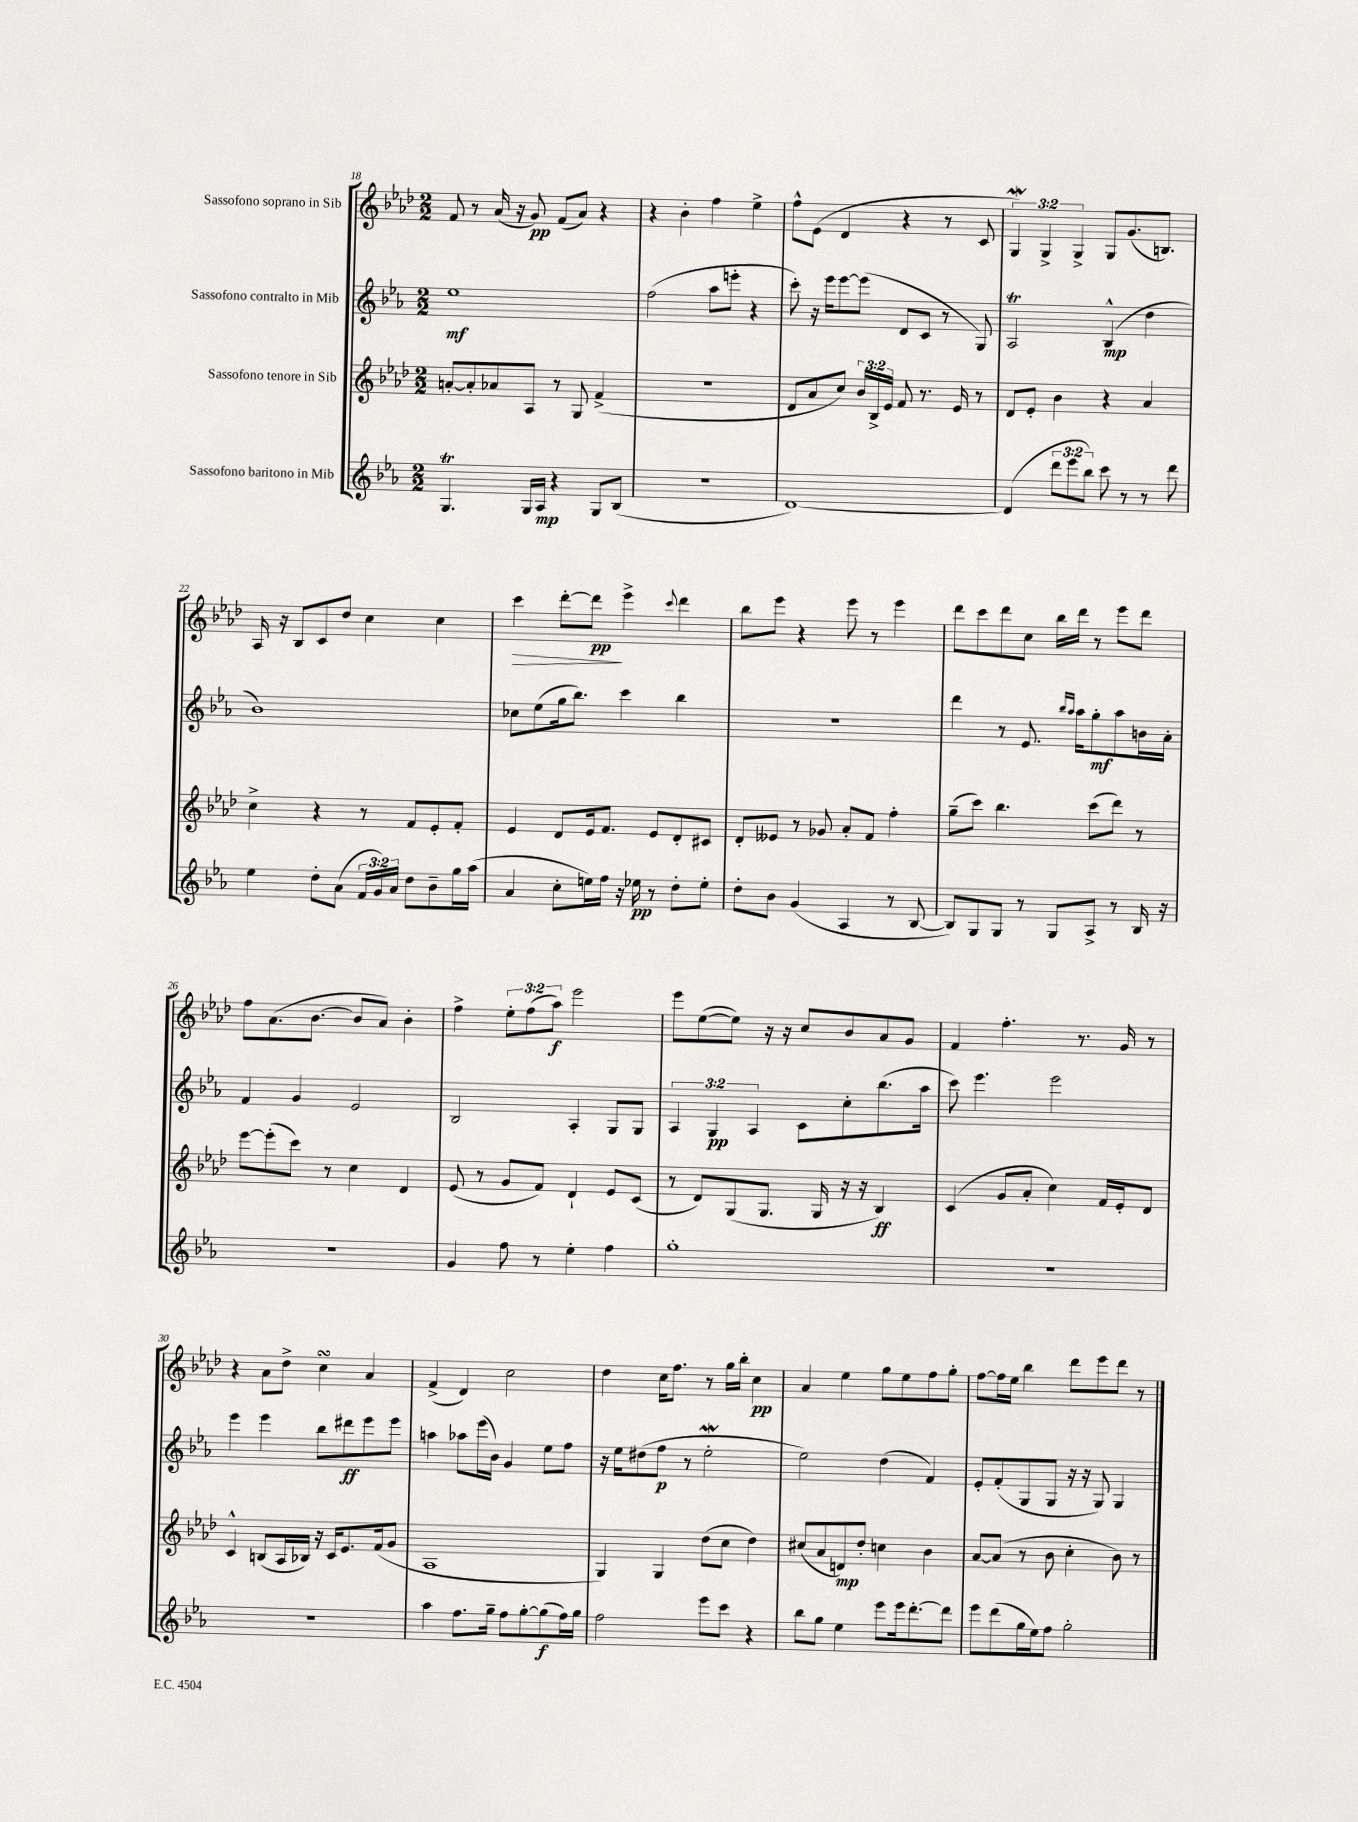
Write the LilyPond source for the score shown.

<<
\new StaffGroup <<
\new Staff = "s0" \with { instrumentName = "Sassofono soprano in Sib" } {
    \clef treble \key aes \major \numericTimeSignature \time 2/2 \override Staff.TupletNumber.text = #tuplet-number::calc-fraction-text
    \autoBeamOff f'8 r8 aes'16( r16 g'8\pp) f'8[( aes'8]) r4 |
    r4 bes'4-. f''4 ees''4-> |
    f''8[-^ ees'8]( des'4 r4 r8 c'8 |
    \tuplet 3/2 { g4\mordent) g4-> g4-> } g8[ g'8.( b8.]) |
    aes16 r16 bes8[ c'8 des''8] c''4 c''4 |
    c'''4\> des'''8[~-. des'''8]\pp\! ees'''4-> \appoggiatura { c'''8 } des'''4 |
    bes''8[ ees'''8] r4 ees'''8 r8 ees'''4 |
    des'''8[ c'''8 des'''8 c''8] bes''16[ des'''16] r8 ees'''8[ des'''8] |
    f''8[ aes'8.( bes'8.]~ bes'8[ aes'8]) bes'4-. |
    f''4-> \tuplet 3/2 { ees''8[-. f''8( aes''8]\f) } ees'''2 |
    ees'''8[ ees''8~( ees''8]) r16 r16 c''8[ bes'8 aes'8 g'8] |
    f'4 f''4.-. r8. g'16 r8 |
    r4 aes'8[ des''8]-> c''4\turn aes'4 |
    f'4->( des'4) c''2 |
    des''4 c''16[ f''8.] r8 g''16[ bes''16]-. c''4\pp |
    aes'4 ees''4 g''8[ ees''8 f''8 g''8]-. |
    f''8[~ f''16 ees''16] bes''4 des'''8[ ees'''8 des'''8] r8 \bar "|." |
}
\new Staff = "s1" \with { instrumentName = "Sassofono contralto in Mib" } {
    \clef treble \key ees \major \numericTimeSignature \time 2/2 \override Staff.TupletNumber.text = #tuplet-number::calc-fraction-text
    \autoBeamOff ees''1\mf |
    f''2( aes''8[ e'''8]-. r4 |
    c'''8-.) r16 ees'''16[ ees'''8~ ees'''8]( d'8[ c'8] r8 g8) |
    aes2\trill bes4-^\mp( d''4 |
    bes'1) |
    ces''8[ ees''8( g''16 bes''8.]) c'''4 bes''4 |
    R1 |
    d'''4 r8 ees'8. \grace { bes''16[ aes''16] } aes''16[ g''8-.\mf aes''8 b'16 aes'16]-. |
    f'4 g'4 ees'2 |
    bes2 aes4-. g8[ g8] |
    \tuplet 3/2 { aes4 g4\pp aes4 } c'8[ c''8-. bes''8.( aes''16] |
    c'''8) ees'''4. ees'''2 |
    ees'''4 ees'''4 bes''8[ dis'''8\ff ees'''8 ees'''8] |
    a''4 aes''8[ ees'''16( bes'16]) g'4 ees''8[ f''8] |
    r16 ees''16[ dis''8( f''8]\p r8 ees''2-.\mordent |
    ees''2) d''4( f'4) |
    ees'8[-. f'8-.( g8 g8] r16 r16 g8) g4 \bar "|." |
}
\new Staff = "s2" \with { instrumentName = "Sassofono tenore in Sib" } {
    \clef treble \key aes \major \numericTimeSignature \time 2/2 \override Staff.TupletNumber.text = #tuplet-number::calc-fraction-text
    \autoBeamOff a'8[~-. a'8-. aes'8 aes8] r8 g8 f'4->( |
    r1 |
    des'8[ aes'8 c''8]) \tuplet 3/2 { bes'16[ bes16-> ees'16] } f'8 r8. ees'16 r8 |
    des'8[ ees'8]-. bes'4 r4 aes'4 |
    c''4-> r4 r8 f'8[ ees'8-. f'8]-. |
    ees'4 des'8[ ees'16 f'8.] ees'8[ des'8-. cis'8] |
    des'8[-. eeses'8] r8 ges'8 aes'8[-. f'8] f''4-. |
    g''8[--( c'''8]) bes''4. c'''8[( des'''8]) r8 |
    ees'''8[~ ees'''8-.( c'''8]) r8 c''4 des'4 |
    ees'8( r8 g'8[ f'8]) des'4-! ees'8[ c'8]( |
    r8 des'8[) g8( g8.] g16 r16 r16 bes4\ff) |
    c'4( g'8[ aes'8]-. c''4) f'16[ ees'16-. des'8] |
    c'4-^ b8[( aes16 bes16]) r16 c'16[ ees'8. f'16( g'8] |
    aes1 |
    g4) g4 des''8[( c''8] des''4) |
    cis''8[( aes'8 d'8\mp) des''8]-. c''4 bes'4 |
    aes'8[~ aes'8]( r8 bes'8 c''4-. bes'8) r8 \bar "|." |
}
\new Staff = "s3" \with { instrumentName = "Sassofono baritono in Mib" } {
    \clef treble \key ees \major \numericTimeSignature \time 2/2 \override Staff.TupletNumber.text = #tuplet-number::calc-fraction-text
    \autoBeamOff g4.\trill g16[ aes16]\mp r4 g8[ bes8]( |
    r1 |
    d'1~) |
    d'4( \tuplet 3/2 { d'''8[ ees'''8 bes''8]) } c'''8 r8 r8 d'''8 |
    ees''4 d''8[-. aes'8]( \tuplet 3/2 { f'16[ g'16) aes'16] } d''8[ bes'8-- g''16 aes''16]( |
    aes'4 c''8[-. e''16) f''16] r16 ees''16\pp r8 d''8[-. ees''8]-. |
    d''8[-. bes'8] g'4( aes4 r8 bes8~ |
    bes8[) g8 g8] r8 g8[ aes8]-> r8 bes16 r16 |
    R1 |
    g'4 f''8 r8 ees''4-. f''4 |
    g''1-. |
    R1 |
    R1 |
    aes''4 f''8.[ g''16]-- f''8[ g''8~-. g''8\f( f''16) g''16] |
    f''2 ees'''8[ c'''8] r4 |
    bes''8[ g''8] ees''4 ees'''8[ ees'''16 d'''8.~-. d'''8] |
    ees'''8[ d'''8( g''16 ees''16) f''8] g''2-. \bar "|." |
}
>>
>>
\layout { \context { \Score currentBarNumber = #18 } }
